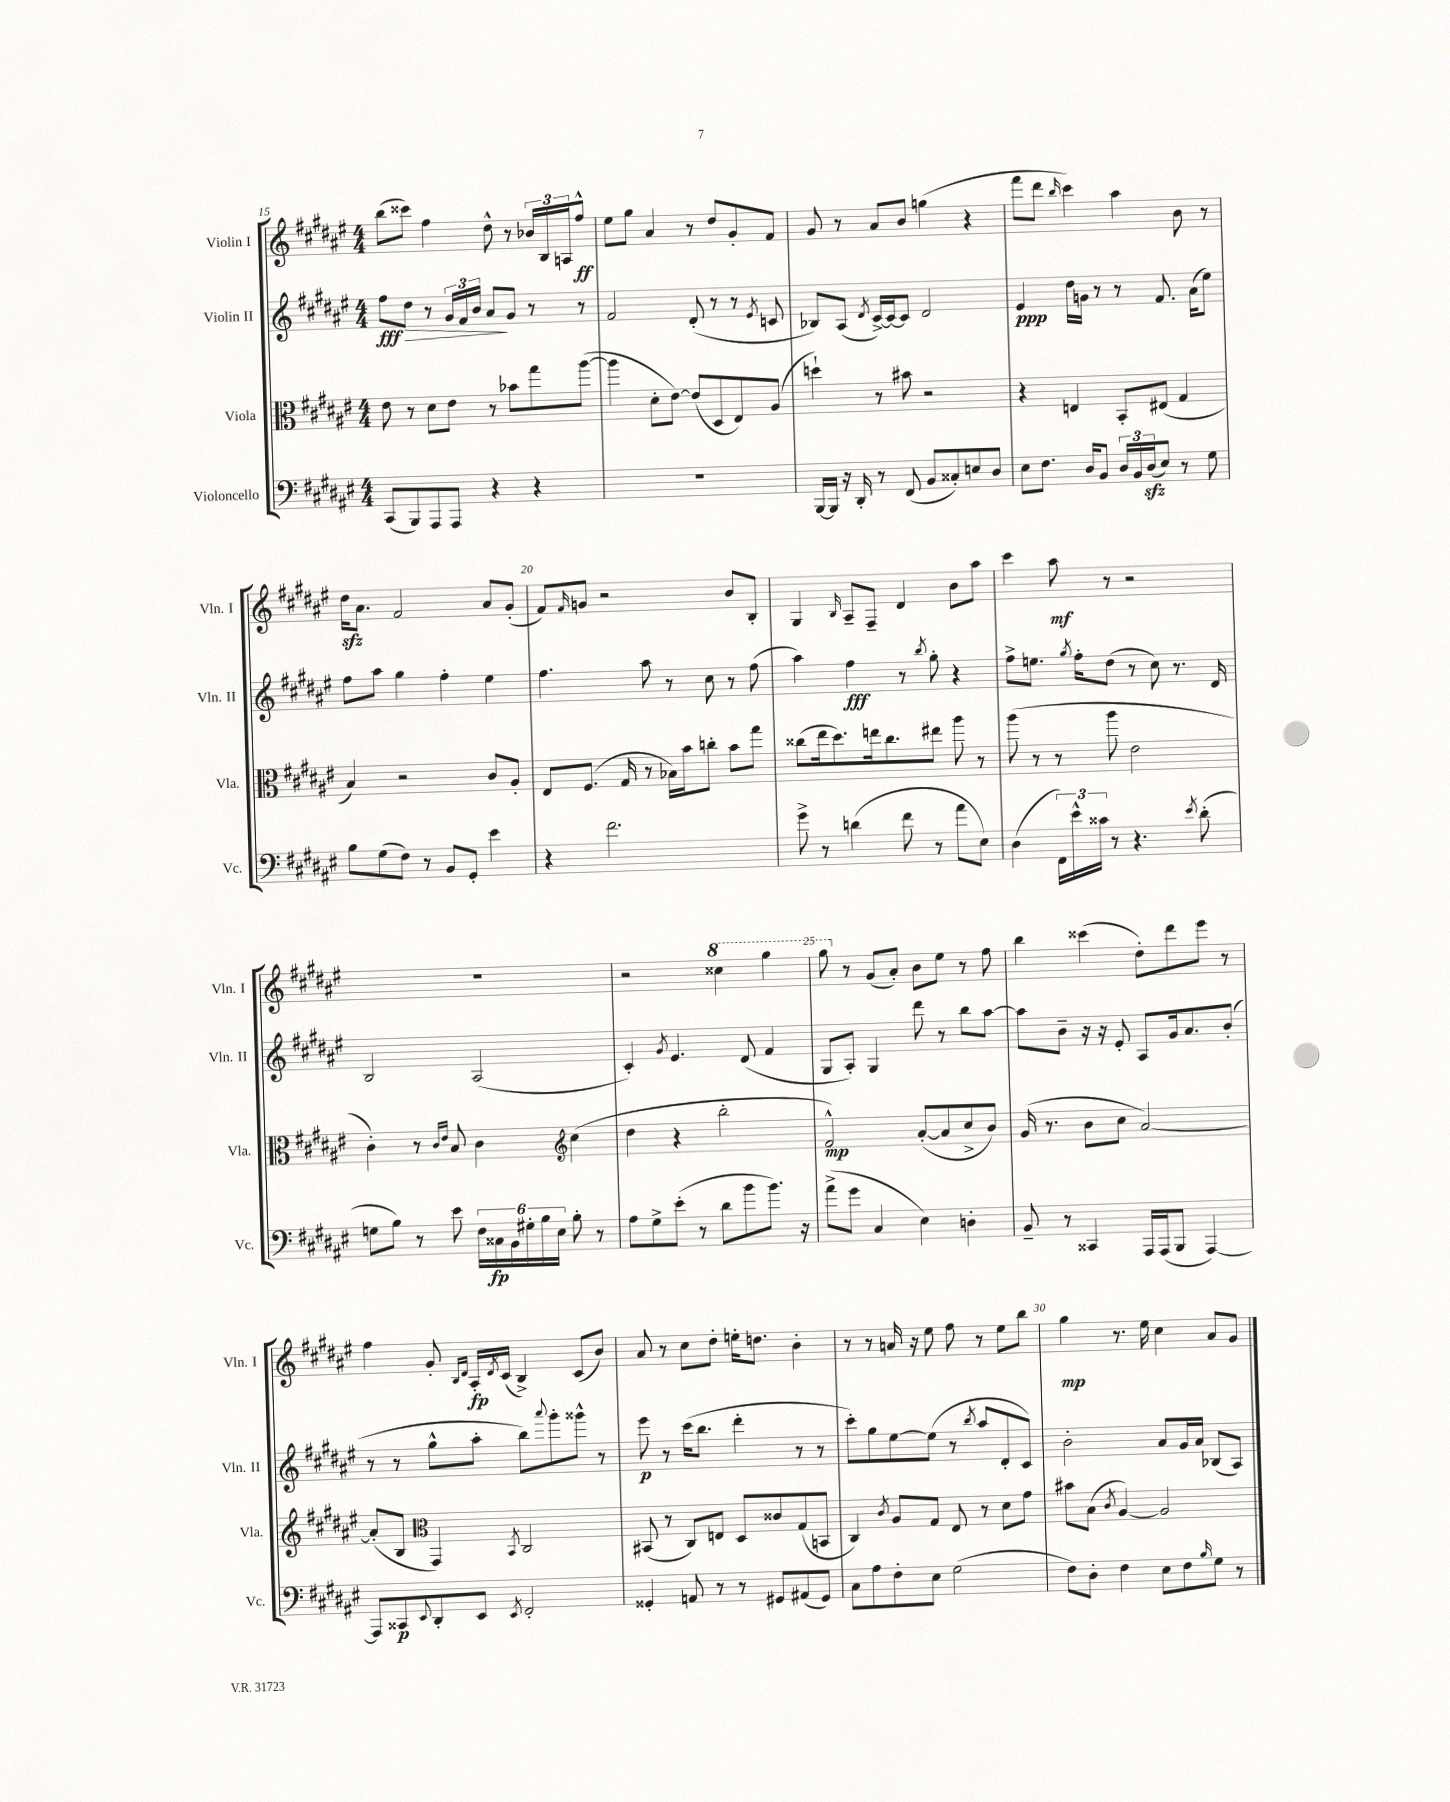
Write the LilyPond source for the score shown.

<<
\new StaffGroup <<
\new Staff = "s0" \with { instrumentName = "Violin I" shortInstrumentName = "Vln. I" } {
    \clef treble \key fis \major \numericTimeSignature \time 4/4
    b''8( cisis'''8) fis''4 dis''8-^ r8 \tuplet 3/2 { bes'16 b16 a16 } fis''8-^\ff |
    eis''8 gis''8 ais'4 r8 dis''8 gis'8-. fis'8 |
    gis'8 r8 ais'8 b'8 g''4( r4 |
    fis'''8 dis'''8 \grace { b''16 } cis'''4) ais''4 b'8 r8 |
    dis''16\sfz ais'8. fis'2 ais'8 gis'8-.( |
    fis'8) \grace { fis'16 } g'8 r2 b'8 b8-. |
    gis4 \grace { b16 } ais8-- fis8-- dis'4 b'8 ais''8 |
    cis'''4 ais''8\mf r8 r2 |
    R1 |
    r2 \ottava #1 cisis'''4 gis'''4 |
    gis'''8 \ottava #0 r8 gis'8( ais'8-.) b'8 eis''8 r8 fis''8 |
    b''4 cisis'''4( dis''8-.) dis'''8 eis'''8 r8 |
    fis''4 gis'8-. \grace { b16 dis'16 } ais16-.\fp \acciaccatura { dis'8 } cis'16( b4->) cis'8( b'8) |
    ais'8 r8 cis''8 dis''8-. e''16-. d''8. b'4-. |
    r8 r8 a'16 r16 eis''8 fis''8 r8 eis''8 b''8 |
    gis''4\mp r8. eis''16 cis''4 ais'8 gis'8 \bar "|." |
}
\new Staff = "s1" \with { instrumentName = "Violin II" shortInstrumentName = "Vln. II" } {
    \clef treble \key fis \major \numericTimeSignature \time 4/4
    fis''8\fff dis''8\> r8 \tuplet 3/2 { gis'16 fis'16 b'16 } ais'8\! gis'8 r8 r8 |
    fis'2 dis'8-.( r8 r8 \acciaccatura { eis'8 } c'8 |
    bes8) ais8( \acciaccatura { dis'8 } cis'16~->) cis'16~ cis'8 dis'2 |
    eis'4\ppp dis''16 g'16 r8 r8 fis'8. ais'16( eis''8) |
    fis''8 ais''8 gis''4 fis''4-. eis''4 |
    fis''4. ais''8 r8 cis''8 r8 fis''8( |
    ais''4) fis''4\fff r8 \acciaccatura { b''8 } gis''8-. r4 |
    fis''8-> e''8. \acciaccatura { gis''8 } fis''16-. dis''8( r8 cis''8) r8. dis'16 |
    b2 ais2( |
    cis'4-.) \acciaccatura { gis'8 } eis'4. dis'8( fis'4 |
    gis8 ais8-.) gis4 dis'''8 r8 b''8 ais''8~ |
    ais''8 b'8-- r16 r16 eis'8-. ais8 gis'16 ais'8. b'8-.( |
    r8 r8 gis''8-^ ais''8-. b''8) \appoggiatura { ais'''8 } gis'''8-. gisis'''8-^ r8 |
    eis'''8\p r8 cis'''16( b''8. dis'''4-. r8 r8 |
    cis'''8-.) gis''8 eis''8~ eis''8( r8 \acciaccatura { b''8 } ais''8 dis'8-. cis'8) |
    b'2-. ais'8 gis'16 ais'16 bes8( ais8) \bar "|." |
}
\new Staff = "s2" \with { instrumentName = "Viola" shortInstrumentName = "Vla." } {
    \clef alto \key fis \major \numericTimeSignature \time 4/4
    eis'8 r8 dis'8 eis'8 r8 bes'8 gis''8 ais''8~( |
    ais''4 dis'8-. eis'8~) eis'8( dis8 eis8) ais8( |
    d''4-!) r8 bis'8 r2 |
    r4 e4 b,8-. eis8( gis4 |
    b4) r2 cis'8 ais8-. |
    eis8 fis8.( gis16 r8 bes16) b'16 c''8-. b'8 gis''8 |
    cisis''8( eis''16 dis''8.) e''16 cisis''8. eis''8 ais''8 r8 |
    ais''8( r8 r8 ais''8 eis'2 |
    cis'4-.) r8 \grace { cis'16 eis'16 } b8 cis'4 \clef treble cis''4( |
    dis''4 r4 b''2-. |
    fis'2-^\mp) ais'8~-.( ais'8 cis''8-> b'8) |
    gis'16( r8. b'8 cis''8 ais'2~) |
    ais'8-.( b8 \clef alto gis,4) \acciaccatura { b,8 } cis2 |
    bis,8( r8 cis8) e8 dis8 cisis'8 gis8( b,8 |
    cis4) \acciaccatura { cis'8 } ais8 gis8 eis8 r8 dis'8 gis'8 |
    bis'8 b8( \acciaccatura { cis'8 } ais4~) ais2 \bar "|." |
}
\new Staff = "s3" \with { instrumentName = "Violoncello" shortInstrumentName = "Vc." } {
    \clef bass \key fis \major \numericTimeSignature \time 4/4
    cis,8( b,,8) ais,,8 ais,,8 r4 r4 |
    R1 |
    b,,16~ b,,16 r16 dis,16-. r8 fis,8( b,8 cisis8-.) e8 dis8 |
    eis8 fis8. dis16 b,8 \tuplet 3/2 { dis16 b,16 dis16\sfz( } eis8) r8 gis8 |
    b8 gis8( fis8) r8 b,8 gis,8-. eis'4 |
    r4 fis'2. |
    gis'8-> r8 d'4( fis'8 r8 ais'8 eis8) |
    dis4( \tuplet 3/2 { fis,16) eis'16-^ cisis'16 } r8 r4. \acciaccatura { eis'8 } dis'8-.( |
    g8 b8) r8 eis'8 \tuplet 6/4 { fis16 cisis16\fp b,16 gis16-. b16 eis16 } b8-. r8 |
    ais8 gis8-> eis'8-.( r8 dis'8 b'8 b'8.) r16 |
    ais'8->( gis'8 cis4 eis4) d4-. |
    b,8-- r8 cisis,4 ais,,16 ais,,16( b,,8 ais,,4~) |
    ais,,8 cisis,8\p \appoggiatura { eis,8 } dis,8-. eis,8 \acciaccatura { eis,8 } fis,2-. |
    gisis,4-. a,8 r8 r8 gis,8 ais,8( gis,8) |
    cis8 ais8 fis8-. eis8 gis2( |
    fis8) dis8-. fis4 eis8 fis8 \grace { b16 } gis8 r8 \bar "|." |
}
>>
>>
\layout { \context { \Score currentBarNumber = #15 \override BarNumber.break-visibility = ##(#f #t #t) barNumberVisibility = #(every-nth-bar-number-visible 5) } }
